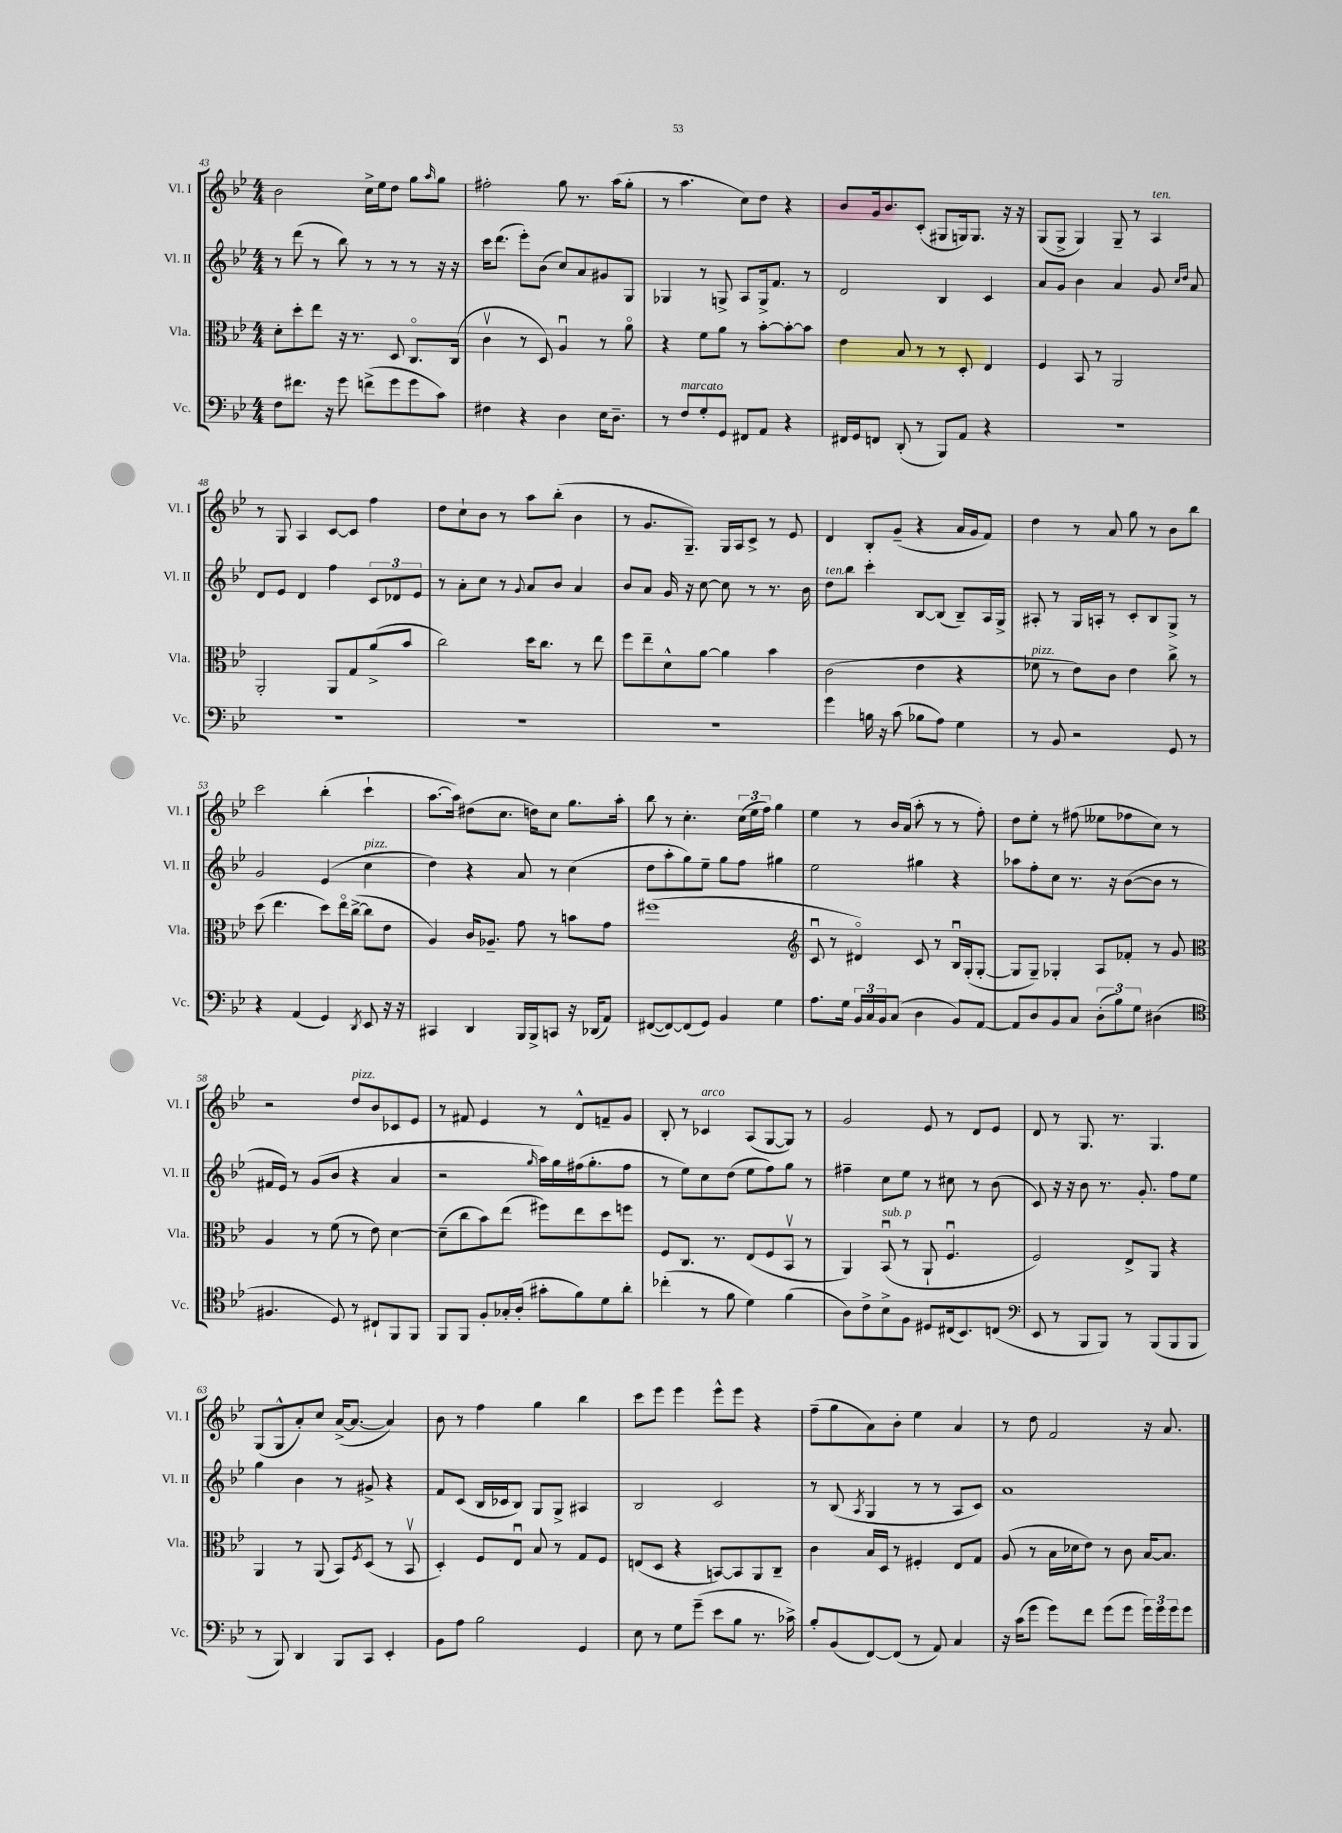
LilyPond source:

<<
\new StaffGroup <<
\new Staff = "s0" \with { instrumentName = "Vl. I" shortInstrumentName = "Vl. I" } {
    \clef treble \key bes \major \numericTimeSignature \time 4/4
    bes'2 c''16-> ees''16 d''8 g''8 \grace { a''16 } g''8 |
    fis''2-. g''8 r8. a''16( g''8-. |
    r8 a''4. c''8) d''8 r4 |
    bes'8 g'16 bes'8. c'8-.( gis8 g16) g8. r16 r16 |
    g8( g8-> g4) g8-- r8 a4^\markup { \italic "ten." } |
    r8 g8 a4 c'8~ c'8 f''4 |
    d''8 c''8-! bes'8 r8 a''8 bes''8-.( bes'4 |
    r8 g'8. g8.--) g16 a16 c'8-> r8 ees'8 |
    d'4 bes8-. g'8--( r4 a'16 g'16 f'8) |
    d''4 r8 a'8 g''8 r8 bes'8 bes''8 |
    c'''2 bes''4-.( c'''4-! |
    a''8.~ a''16) dis''8( c''8. d''16) c''8 g''8. a''16-. |
    bes''8 r8 c''4.-. \tuplet 3/2 { c''16( ees''16 f''16) } g''4 |
    ees''4 r8 bes'16 a'16( a''8-. r8 r8 f''8-.) |
    d''8 ees''8-. r8 fis''8( eeses''8 fes''8 c''8) r8 |
    r2 d''8^\markup { \italic "pizz." } bes'8 ces'8 ees'8 |
    r8 fis'8 ees'4 r8 d'8-^ f'8-- g'8 |
    bes8-. r8 ces'4^\markup { \italic "arco" } a8( g8~ g8) r8 |
    g'2 ees'8 r8 d'8 ees'8 |
    d'8 r8 g8. r8. g4. |
    g8( g8-^ a'8-.) c''8 a'16~->( a'8.~ a'4) |
    bes'8 r8 f''4 g''4 bes''4 |
    c'''8 ees'''8 ees'''4 ees'''8-^ ees'''8 r4 |
    f''8--( g''8 a'8) bes'8-. ees''4 a'4 |
    r8 d''8 f'2 r16 a'8. \bar "|." |
}
\new Staff = "s1" \with { instrumentName = "Vl. II" shortInstrumentName = "Vl. II" } {
    \clef treble \key bes \major \numericTimeSignature \time 4/4
    r8 d'''8( r8 bes''8) r8 r8 r8 r16 r16 |
    c'''16 d'''8.( ees'''8-.) bes'8( c''8) a'8 gis'8 g8 |
    ges4 r8 g8-> a8 g16-> f'8. r8 |
    d'2 bes4 c'4 |
    a'8 g'8 bes'4 a'4 g'8 \grace { c''16 d''16 } a'8 |
    d'8 ees'8 d'4 f''4 \tuplet 3/2 { c'8 des'8 ees'8 } |
    r8 a'8-. c''8 r8 \appoggiatura { g'8 } a'8 bes'8 a'4 |
    bes'8 a'8 g'16 r16 c''8~ c''8 r8 r8. bes'16 |
    d''8^\markup { \italic "ten." } bes''8 c'''4-. bes8~ bes8( bes8--) a16 g16-> |
    ais8-. r8 g16 a16-. r8 c'8-. bes8 g8-> r8 |
    g'2 ees'4( c''4^\markup { \italic "pizz." } |
    d''4) r4 a'8 r8 c''4( |
    d''8 a''8-. g''8) ees''8-- g''8 f''8 gis''4 |
    ees''2 gis''4 r4 |
    aes''8 f''8-. c''8 r8. r16 bes'8~( bes'8 r8 |
    fis'16 ees'16) r8 g'8( bes'8 r4 a'4 |
    r2 \grace { g''16 } a''16) g''16 fis''16( g''8.-. fis''8 |
    r8 ees''8) c''8 d''8( ees''8 f''8) g''8 r8 |
    fis''4-- c''8 ees''8 r8 cis''8 r8 bes'8( |
    c'8) r16 r16 bes'8 r8. g'8.-. f''8 ees''8 |
    g''4 bes'4 r8 gis'8-> r4 |
    f'8 c'8( bes16 ces'16 bes8) g8 g8-> ais4 |
    bes2 c'2 |
    r8 bes8( \acciaccatura { a8 } g4 r8 r8 a8 c'8) |
    a'1 \bar "|." |
}
\new Staff = "s2" \with { instrumentName = "Vla." shortInstrumentName = "Vla." } {
    \clef alto \key bes \major \numericTimeSignature \time 4/4
    d'8-. d''8-. ees''8 r16 r8. d8 c8.\flageolet c16( |
    c'4\upbow r8 d8) a4\downbow r8 a'8\flageolet |
    r4 f'8 a'8 r8 bes'8~-. bes'8~-. bes'8 |
    ees'4 bes8 r8 r8 d8-. ees4 |
    f4 bes,8 r8 a,2 |
    a,2-. a,8 g8 a'8->( bes'8 |
    c''2) d''16 c''8. r8 ees''8 |
    f''8 ees''8-- d'8-^ a'8~ a'4 bes'4 |
    c'2( ees'4 r4 |
    fes'8^\markup { \italic "pizz." } r8 ees'8) c'8 ees'4 c''8-> r8 |
    d''8( ees''4. d''8) ees''16\flageolet c''16~->( c''8 ees'8 |
    a4) c'16 aes8.-- g'8 r8 b'8 g'8 |
    fis''1( |
    \clef treble c'8\downbow r8 dis'4\flageolet) c'8 r8 bes16\downbow g16-.( g8~-. |
    g8 g8--) ges4-. a8 fes'8-. r8 g'8 |
    \clef alto a4 r8 f'8( r8 ees'8) d'4~ |
    d'8--( c''8 bes'8) ees''8( fis''8) ees''8 d''8 f''8 |
    f8 c8. r8. ees8( f8 bes,8\upbow r8 |
    a,4) bes,8\downbow^\markup { \italic "sub. p" }( r8 a,8-! f4.\downbow |
    f2) ees8-> a,8 r4 |
    a,4 r8 a,8( bes,8) \acciaccatura { f8 } d8( r8 bes,8\upbow |
    d4-.) f8 ees8\downbow bes8 r8 g8 f8 |
    e8( d8 r4 b,8~) b,8 a,8 c8-- |
    c'4 bes16 d16 r8 fis4-. ees8 g8 |
    a8( r8 bes16 des'16 ees'8) r8 c'8 bes16~ bes8. \bar "|." |
}
\new Staff = "s3" \with { instrumentName = "Vc." shortInstrumentName = "Vc." } {
    \clef bass \key bes \major \numericTimeSignature \time 4/4
    f8 fis'8. r16 g'8 f'8->( g'8 g'8 c'8) |
    fis4 r4 d4 ees16 d8.-- |
    r8 f8^\markup { \italic "marcato" } g8-. g,8 fis,8 a,8 r4 |
    fis,16 g,16 f,8 d,8-.( r8 bes,,8) a,8 r4 |
    R1 |
    R1 |
    R1 |
    R1 |
    g'4 b16 r16 c'8( bes8 a8) g4 |
    r8 bes,8 r2 g,8 r8 |
    r4 a,4( g,4) \acciaccatura { d,8 } ees,8 r16 r16 |
    cis,4 d,4 bes,,16 bes,,16-> c,8 r16 des,16( a,8) |
    fis,8~( fis,8~) fis,8( g,8) bes,4 g4 |
    a8. g16 \tuplet 3/2 { bes,16 c16 bes,16 } c8( d4 bes,8) a,8~ |
    a,8 d8 bes,8 c8 \tuplet 3/2 { d8-.( bes8) g8 } dis4( |
    \clef tenor fis4. d8) r8 cis8-! f,8 f,8 |
    f,8 f,8 f8-. ges16-. a16-.( gis'8-. f'8) d'8 a'8-. |
    ces''4-.( r8 f'8 d'4) f'4( |
    a8) c'8-> bes8-> f8 dis8 cis16( bes,8.) c8( |
    \clef bass ees,8 r8 bes,,8 bes,,8) r8 bes,,8( bes,,8 bes,,8 |
    r8 bes,,8) d,4 bes,,8 c,8 ees,4-. |
    bes,8 a8 bes2 g,4 |
    ees8 r8 g8 g'8--( ees'8 bes8 r8. ces'16->) |
    bes8-. bes,8( f,8~) f,8( r8 a,8) c4 |
    r16 c'16( g'8 g'8) f'8 g'8( g'8 \tuplet 3/2 { g'16) g'16 g'16 } g'8 \bar "|." |
}
>>
>>
\layout { \context { \Score currentBarNumber = #43 } }
